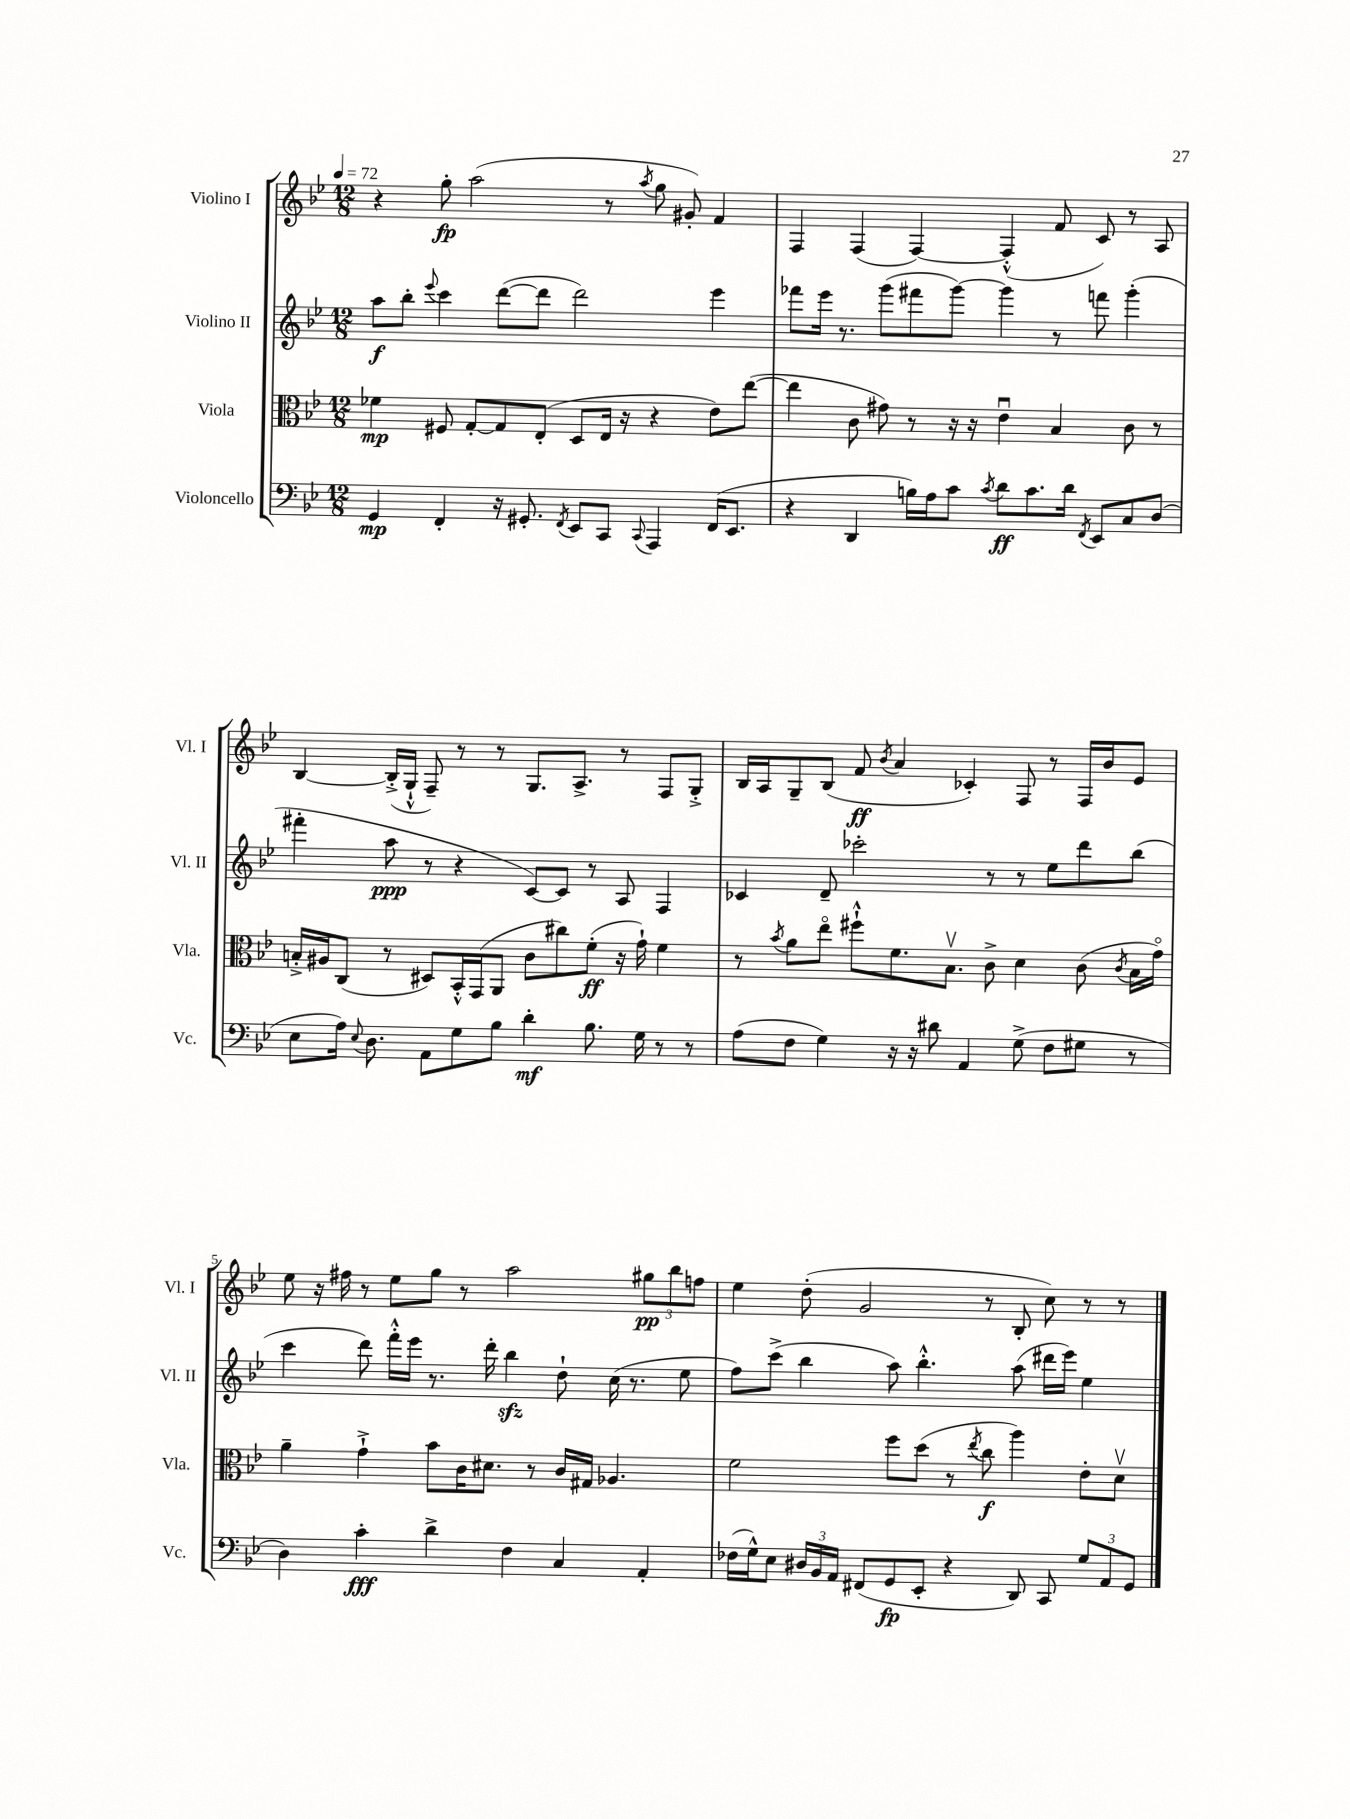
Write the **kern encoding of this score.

**kern	**dynam	**kern	**dynam	**kern	**dynam	**kern	**dynam
*part4	*part4	*part3	*part3	*part2	*part2	*part1	*part1
*staff4	*staff4	*staff3	*staff3	*staff2	*staff2	*staff1	*staff1
*I"Violoncello	*	*I"Viola	*	*I"Violino II	*	*I"Violino I	*
*I'Vc.	*	*I'Vla.	*	*I'Vl. II	*	*I'Vl. I	*
*clefF4	*	*clefC3	*	*clefG2	*	*clefG2	*
*k[b-e-]	*	*k[b-e-]	*	*k[b-e-]	*	*k[b-e-]	*
*M12/8	*	*M12/8	*	*M12/8	*	*M12/8	*
*MM72	*	*MM72	*	*MM72	*	*MM72	*
=1	=1	=1	=1	=1	=1	=1	=1
4GG/	mp	4f-X\	mp	8aa\L	f	4r	.
.	.	.	.	8bb-'\J	.	.	.
.	.	.	.	8qqeee-/	.	.	.
4FF'/	.	8F#X/	.	4ccc\	.	8gg'\	fp
.	.	[8G'/L	.	.	.	(2aa\	.
16r	.	8G/]	.	([8ddd\L	.	.	.
8.GG#X'/	.	.	.	.	.	.	.
.	.	(8E-'/J	.	8ddd\J]	.	.	.
8qFF/	.	.	.	.	.	.	.
8EE-/L	.	8D/L	.	2ddd\)	.	.	.
8CC/J	.	16E-/Jk	.	.	.	8r	.
.	.	16r	.	.	.	.	.
8qqCC/	.	.	.	.	.	8qaa/	.
4AAA/	.	4r	.	.	.	8gg\	.
.	.	.	.	.	.	8g#X'/)	.
(16FF/KL	.	8e-\L)	.	4eee-\	.	4f/	.
8.EE-/J	.	.	.	.	.	.	.
.	.	([8ee-\J	.	.	.	.	.
=2	=2	=2	=2	=2	=2	=2	=2
4r	.	4ee-\]	.	8fff-X\L	.	4F/	.
.	.	.	.	16eee-\Jk	.	.	.
.	.	.	.	8.r	.	.	.
4DD/	.	8c\	.	.	.	(4F/	.
.	.	8g#X\)	.	(8ggg\L	.	.	.
16Bn\LL)	.	8r	.	8fff#X\	.	[4F/)	.
16A\J	.	.	.	.	.	.	.
8c\J	.	16r	.	[8ggg\J)	.	.	.
.	.	16r	.	.	.	.	.
8qc/	.	.	.	.	.	.	.
8d\L	ff	4e-u\	.	4ggg\]	.	(4F'^^/]	.
8.c\	.	.	.	.	.	.	.
.	.	4B-/	.	8r	.	8f/	.
16d\Jk	.	.	.	.	.	.	.
8qFF/	.	.	.	.	.	.	.
8EE-/L	.	.	.	8fffn\	.	8c/)	.
8C/	.	8c\	.	(4ggg'\	.	8r	.
(8D/J	.	8r	.	.	.	8A/	.
!!LO:LB:g=z
=3	=3	=3	=3	=3	=3	=3	=3
8E-\L	.	16Bn'^/LL	.	4fff#X'\	.	[4B-/	.
.	.	16A#X/J	.	.	.	.	.
16A\Jk)	.	(8C/J	.	.	.	.	.
8qqE-/	.	.	.	.	.	.	.
8.D\	.	.	.	.	.	.	.
.	.	8r	.	8aa\	ppp	(16B-'^/LL]	.
.	.	.	.	.	.	16G`^^/JJ	.
8AA\L	.	8D#X/L)	.	8r	.	8F~/)	.
8G\	.	16BB-'^^/L	.	4r	.	8r	.
.	.	(16GG/J	.	.	.	.	.
8B-\J	.	8AA/J	.	.	.	8r	.
4d'\	mf	8c\L	.	[8c/L)	.	8.G/L	.
.	.	8cc#X\)	.	8c/J]	.	.	.
.	.	.	.	.	.	8.A^/J	.
8.B-\	.	(8f'\J	ff	8r	.	.	.
.	.	16r	.	8A/	.	8r	.
16G\	.	16g`\)	.	.	.	.	.
8r	.	4f\	.	4F/	.	8F/L	.
8r	.	.	.	.	.	8G'^/J	.
=4	=4	=4	=4	=4	=4	=4	=4
(8A\L	.	8r	.	4c-X/	.	16B-/LL	.
.	.	.	.	.	.	16A/J	.
.	.	8qb-/	.	.	.	.	.
8F\J	.	8a\L	.	.	.	8G~/	.
4G\)	.	8ee-\J	.	8d~/	.	(8B-/J	.
.	.	8ff#X`^^\L	.	2ccc-X'\	.	8f/	ff
.	.	.	.	.	.	8qb-/	.
16r	.	8.f\	.	.	.	4a/	.
16r	.	.	.	.	.	.	.
8d#X\	.	.	.	.	.	.	.
.	.	8.B-v\J	.	.	.	.	.
4AA/	.	.	.	.	.	4c-X'/)	.
.	.	8c^\	.	8r	.	.	.
(8G^\	.	4d\	.	8r	.	8F/	.
8F\L	.	.	.	8ee-\L	.	8r	.
8G#X\J	.	(8c\	.	8ddd\	.	16F/LL	.
.	.	.	.	.	.	16b-/J	.
.	.	8qc/	.	.	.	.	.
8r	.	16B-\LL	.	(8bb-\J	.	8e-/J	.
.	.	16g\JJ)	.	.	.	.	.
!!LO:LB:g=z
=5	=5	=5	=5	=5	=5	=5	=5
4D\)	.	4a~\	.	4ccc\	.	8ee-\	.
.	.	.	.	.	.	16r	.
.	.	.	.	.	.	16ff#X\	.
4c'\	fff	4g`^\	.	8ddd\)	.	8r	.
.	.	.	.	16fff'^^\LL	.	8ee-\L	.
.	.	.	.	16eee-\JJ	.	.	.
4d^\	.	8b-\L	.	8.r	.	8gg\J	.
.	.	16c\K	.	.	.	8r	.
.	.	8.d#X\J	.	16ddd'\	.	.	.
4F\	.	.	.	4bb-zz\	.	2aa\	.
.	.	8r	.	.	.	.	.
4C/	.	16c/LL	.	8dd`\	.	.	.
.	.	16G#X/JJ	.	.	.	.	.
.	.	4.A-X/	.	(16cc\	.	.	.
.	.	.	.	8.r	.	.	.
4AA'/	.	.	.	.	.	12gg#X\L	pp
.	.	.	.	.	.	12bb-\	.
.	.	.	.	8ee-\	.	.	.
.	.	.	.	.	.	12ffn\J	.
=6	=6	=6	=6	=6	=6	=6	=6
(16F-X\LL	.	2f\	.	8ff\L)	.	4ee-\	.
16G^^\J)	.	.	.	.	.	.	.
8E-\J	.	.	.	(8ccc^\J	.	.	.
24D#X/LL	.	.	.	4bb-\	.	(8dd'\	.
24BB-/	.	.	.	.	.	.	.
24AA/JJ	.	.	.	.	.	.	.
(8FF#X/L	.	.	.	.	.	2g/	.
8GG/	fp	8ff\L	.	8aa\)	.	.	.
8EE-'/J	.	(8dd\J	.	4.bb-'^^\	.	.	.
4r	.	8r	.	.	.	.	.
.	.	8qee-/	.	.	.	.	.
.	.	8cc\	f	.	.	8r	.
8DD/)	.	4aa\)	.	(8aa\	.	8B-'/	.
8CC/	.	.	.	16ddd#X\LL	.	8cc\)	.
.	.	.	.	16eee-\JJ)	.	.	.
12G/L	.	8e-'\L	.	4ee-\	.	8r	.
12AA/	.	.	.	.	.	.	.
.	.	8dv\J	.	.	.	8r	.
12GG/J	.	.	.	.	.	.	.
==	==	==	==	==	==	==	==
*-	*-	*-	*-	*-	*-	*-	*-
